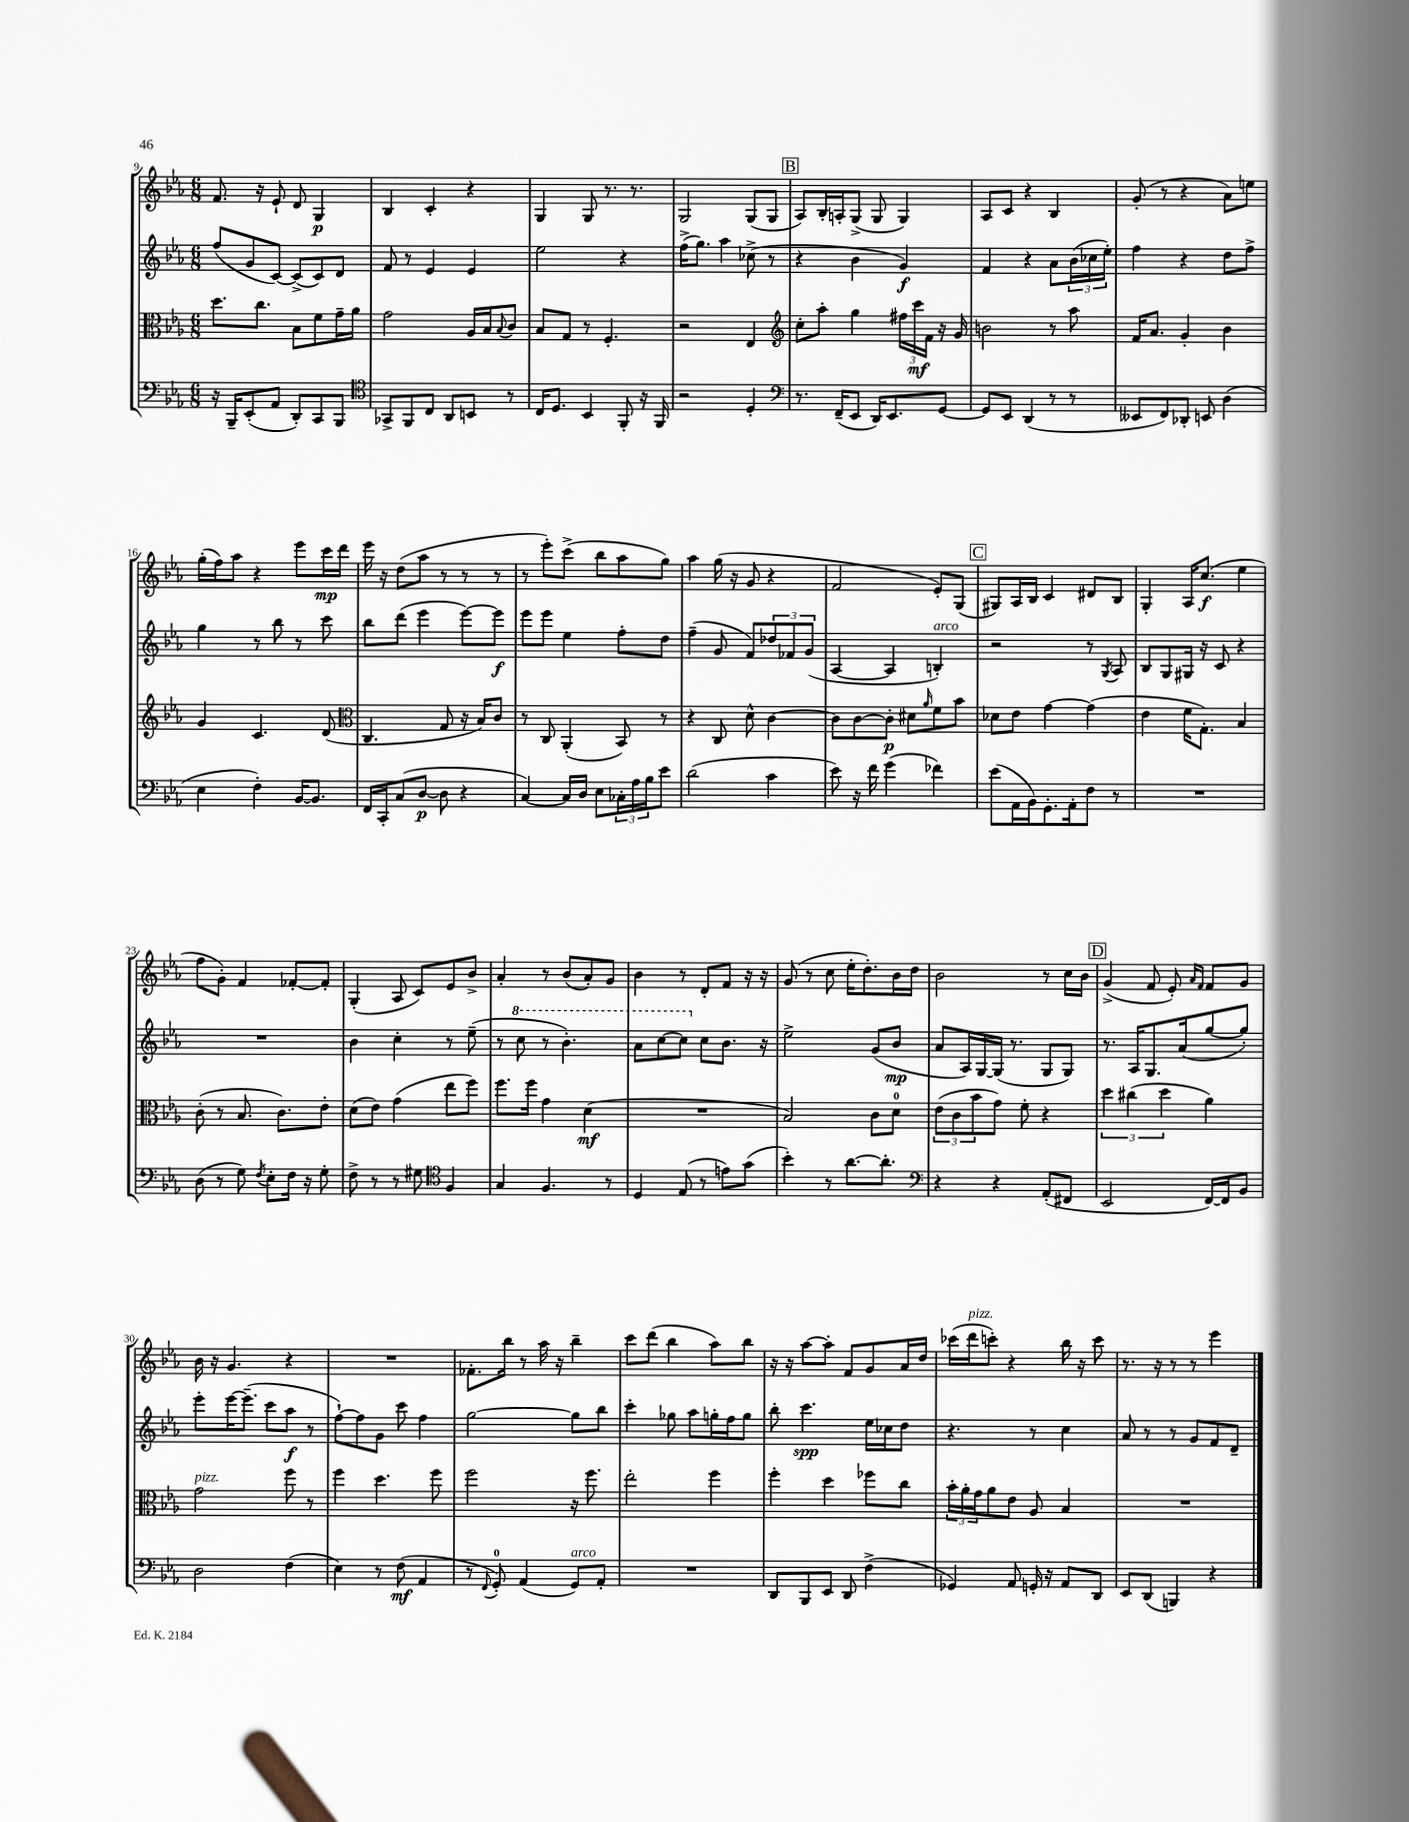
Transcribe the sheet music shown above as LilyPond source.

<<
\new StaffGroup <<
\new Staff = "s0" {
    \clef treble \key ees \major \numericTimeSignature \time 6/8
    f'8. r16 ees'8-! d'8 g4\p |
    bes4 c'4-. r4 |
    g4 g8 r8. r8. |
    g2 g8( g8 |
    \mark \markup { \box "B" } aes8) bes16-. a16-. g8->( g8 g4) |
    aes8 c'8 r4 bes4 |
    g'8-.( r8 r4 aes'8) e''8 |
    g''16-.( f''16) aes''8 r4 ees'''8 c'''16\mp d'''16 |
    ees'''16 r16 d''8( aes''8 r8 r8 r8 |
    r8 ees'''8-.) c'''8->( bes''8 aes''8 g''8) |
    aes''4 g''16( r16 g'8 r4 |
    f'2 ees'8-.) g8( |
    \mark \markup { \box "C" } gis8) aes16 bes16 c'4 dis'8 bes8 |
    g4-. aes16 c''8.\f( ees''4 |
    f''8 g'8-.) f'4 fes'8~-. fes'8-. |
    g4-.( aes8 c'8) ees'8 bes'8-> |
    aes'4-. r8 bes'8( aes'8-.) g'8 |
    bes'4 r8 d'8-. f'8 r16 r16 |
    g'8( r8 c''8 ees''16-. d''8.-.) bes'16 d''16 |
    bes'2 r8 c''16 bes'16 |
    \mark \markup { \box "D" } g'4->( f'8 ees'8-.) \grace { aes'16 f'16 } f'8 g'8 |
    bes'16 r16 g'4. r4 |
    R2. |
    fes'8.-. bes''16 r8 aes''16 r16 bes''4-- |
    c'''8 d'''8( bes''4 aes''8) bes''8 |
    r16 r16 aes''8~ aes''8-. f'8 g'8 aes'16 d''16 |
    ces'''16( d'''16^\markup { \italic "pizz." } c'''8-.) r4 bes''16 r16 c'''8 |
    r8. r16 r8 r8 ees'''4 \bar "|." |
}
\new Staff = "s1" {
    \clef treble \key ees \major \numericTimeSignature \time 6/8
    f''8( g'8 c'8~) c'8->( c'8) d'8 |
    f'8 r8 ees'4 ees'4 |
    ees''2 r4 |
    f''16->( g''8.) aes''4 ces''8->( r8 |
    \mark \markup { \box "B" } r4 bes'4 g'4\f) |
    f'4 r4 aes'8 \tuplet 3/2 { bes'16( ces''16 ees''16-.) } |
    f''4 r4 d''8 f''8-> |
    g''4 r8 bes''8 r8 c'''8 |
    bes''8 d'''8( ees'''4 ees'''8~) ees'''8\f |
    ees'''8 ees'''8 ees''4 f''8-. d''8 |
    f''4--( g'8 f'8) \tuplet 3/2 { des''8 fes'8 g'8( } |
    aes4~ aes4 b4-.^\markup { \italic "arco" }) |
    \mark \markup { \box "C" } r2 r8 \acciaccatura { g8 } aes8 |
    bes8 g8 gis16 r16 c'8 r4 |
    R2. |
    bes'4 c''4-. r8 ees''8--( |
    r8 \ottava #1 c'''8 r8 bes''4.-.) |
    aes''8 c'''8~ c'''8 \ottava #0 c''8 bes'8. r16 |
    ees''2-> g'8( bes'8\mp |
    aes'8 aes16) g16~ g16( r8. g8 g8) |
    \mark \markup { \box "D" } r8. aes16 g8. aes'16( g''8~ g''8-.) |
    ees'''8-. ees'''16~ ees'''8.--( c'''8 aes''8\f r8 |
    f''8~-!) f''8 g'8 c'''8 f''4 |
    g''2~ g''8 bes''8 |
    c'''4-. ges''8 aes''8 g''16-. f''16 g''8 |
    bes''8-. c'''4.\spp ees''16 ces''16 d''8 |
    r4. r8 c''4 |
    aes'8 r8 r8 g'8 f'8 d'8-- \bar "|." |
}
\new Staff = "s2" {
    \clef alto \key ees \major \numericTimeSignature \time 6/8
    d''8. c''8. bes8 f'8 g'16-- aes'16 |
    g'2 aes16 bes16 \appoggiatura { bes8 } c'8 |
    bes8 g8 r8 f4.-. |
    r2 ees4 |
    \mark \markup { \box "B" } \clef treble c''8-. aes''8-. g''4 \tuplet 3/2 { fis''16 c'''16\mf f'16 } r16 g'16 |
    b'2 r8 aes''8 |
    f'16 aes'8. g'4-. bes'4 |
    g'4 c'4. d'8( |
    \clef alto c4. g8 r16 bes16) c'8 |
    r8 c8 aes,4-.( bes,8) r8 |
    r4 c8 d'8-^ c'4~ |
    c'8 c'8~ c'8-.\p dis'8 \grace { aes'16 } f'8 bes'8 |
    \mark \markup { \box "C" } des'8 ees'8 g'4~ g'4( |
    ees'4 f'16 g8.-.) bes4 |
    c'8-.( r8 bes8. c'8.) ees'8-. |
    d'8( ees'8) g'4( ees''8 f''8) |
    f''8. f''16 g'4 d'4\mf( |
    R2. |
    bes2) c'8 d'8-0 |
    \tuplet 3/2 { ees'8( c'8 bes'8 } g'8) f'8-. r4 |
    \mark \markup { \box "D" } \tuplet 3/2 { d''4 cis''4( d''4 } aes'4) |
    g'2^\markup { \italic "pizz." } f''8 r8 |
    f''4 d''4. f''8 |
    f''2 r16 f''8. |
    ees''2-. f''4 |
    f''4-. d''4 fes''8 c''8 |
    \tuplet 3/2 { bes'16-. aes'16-. g'16 } aes'8 ees'8 aes8 bes4 |
    R2. \bar "|." |
}
\new Staff = "s3" {
    \clef bass \key ees \major \numericTimeSignature \time 6/8
    r16 bes,,16-- ees,8-.( aes,8 d,8-.) c,8 bes,,8 |
    \clef tenor ges,8-> f,8 c8 aes,8 b,8 r8 |
    c16 d8. bes,4 f,8-. r16 f,16 |
    r2 d4-. |
    \mark \markup { \box "B" } \clef bass r8. f,16--( ees,8 d,16) ees,8. g,8~ |
    g,8 ees,8 d,4( r8 r8 |
    eeses,8 f,8) des,8-. e,8 d4( |
    ees4 f4-.) bes,16~ bes,8. |
    f,16 c,16-. c8( d8~\p d8 r4 |
    c4~) c16 d16 ees8 \tuplet 3/2 { ces16-. aes16 bes16 } ees'8 |
    d'2( c'4 |
    ees'8) r16 f'16 g'4( fes'4) |
    \mark \markup { \box "C" } ees'8( aes,16 bes,16) g,8.-. aes,16-. f8 r8 |
    R2. |
    d8( r8 g8) \acciaccatura { f8 } ees8-. f16 r16 g8-. |
    f8-> r8 r8 gis8 \clef tenor f4 |
    g4 f4. r8 |
    d4 ees8( r8 e'8) g'8( |
    bes'4-.) r8 aes'8.~ aes'8.-. |
    \clef bass r4 r4 aes,8-.( fis,8 |
    \mark \markup { \box "D" } ees,2 f,16~) f,16 bes,8 |
    d2 f4( |
    ees4) r8 f8\mf( aes,4 |
    r8 \appoggiatura { f,8 } g,8-0-.) aes,4( g,8^\markup { \italic "arco" }) aes,8-. |
    R2. |
    d,8 bes,,8 ees,8 d,8 f4->( |
    ges,4) aes,8 g,16-. r16 aes,8 d,8 |
    ees,8 d,8( b,,4) r4 \bar "|." |
}
>>
>>
\layout { \context { \Score currentBarNumber = #9 } }
